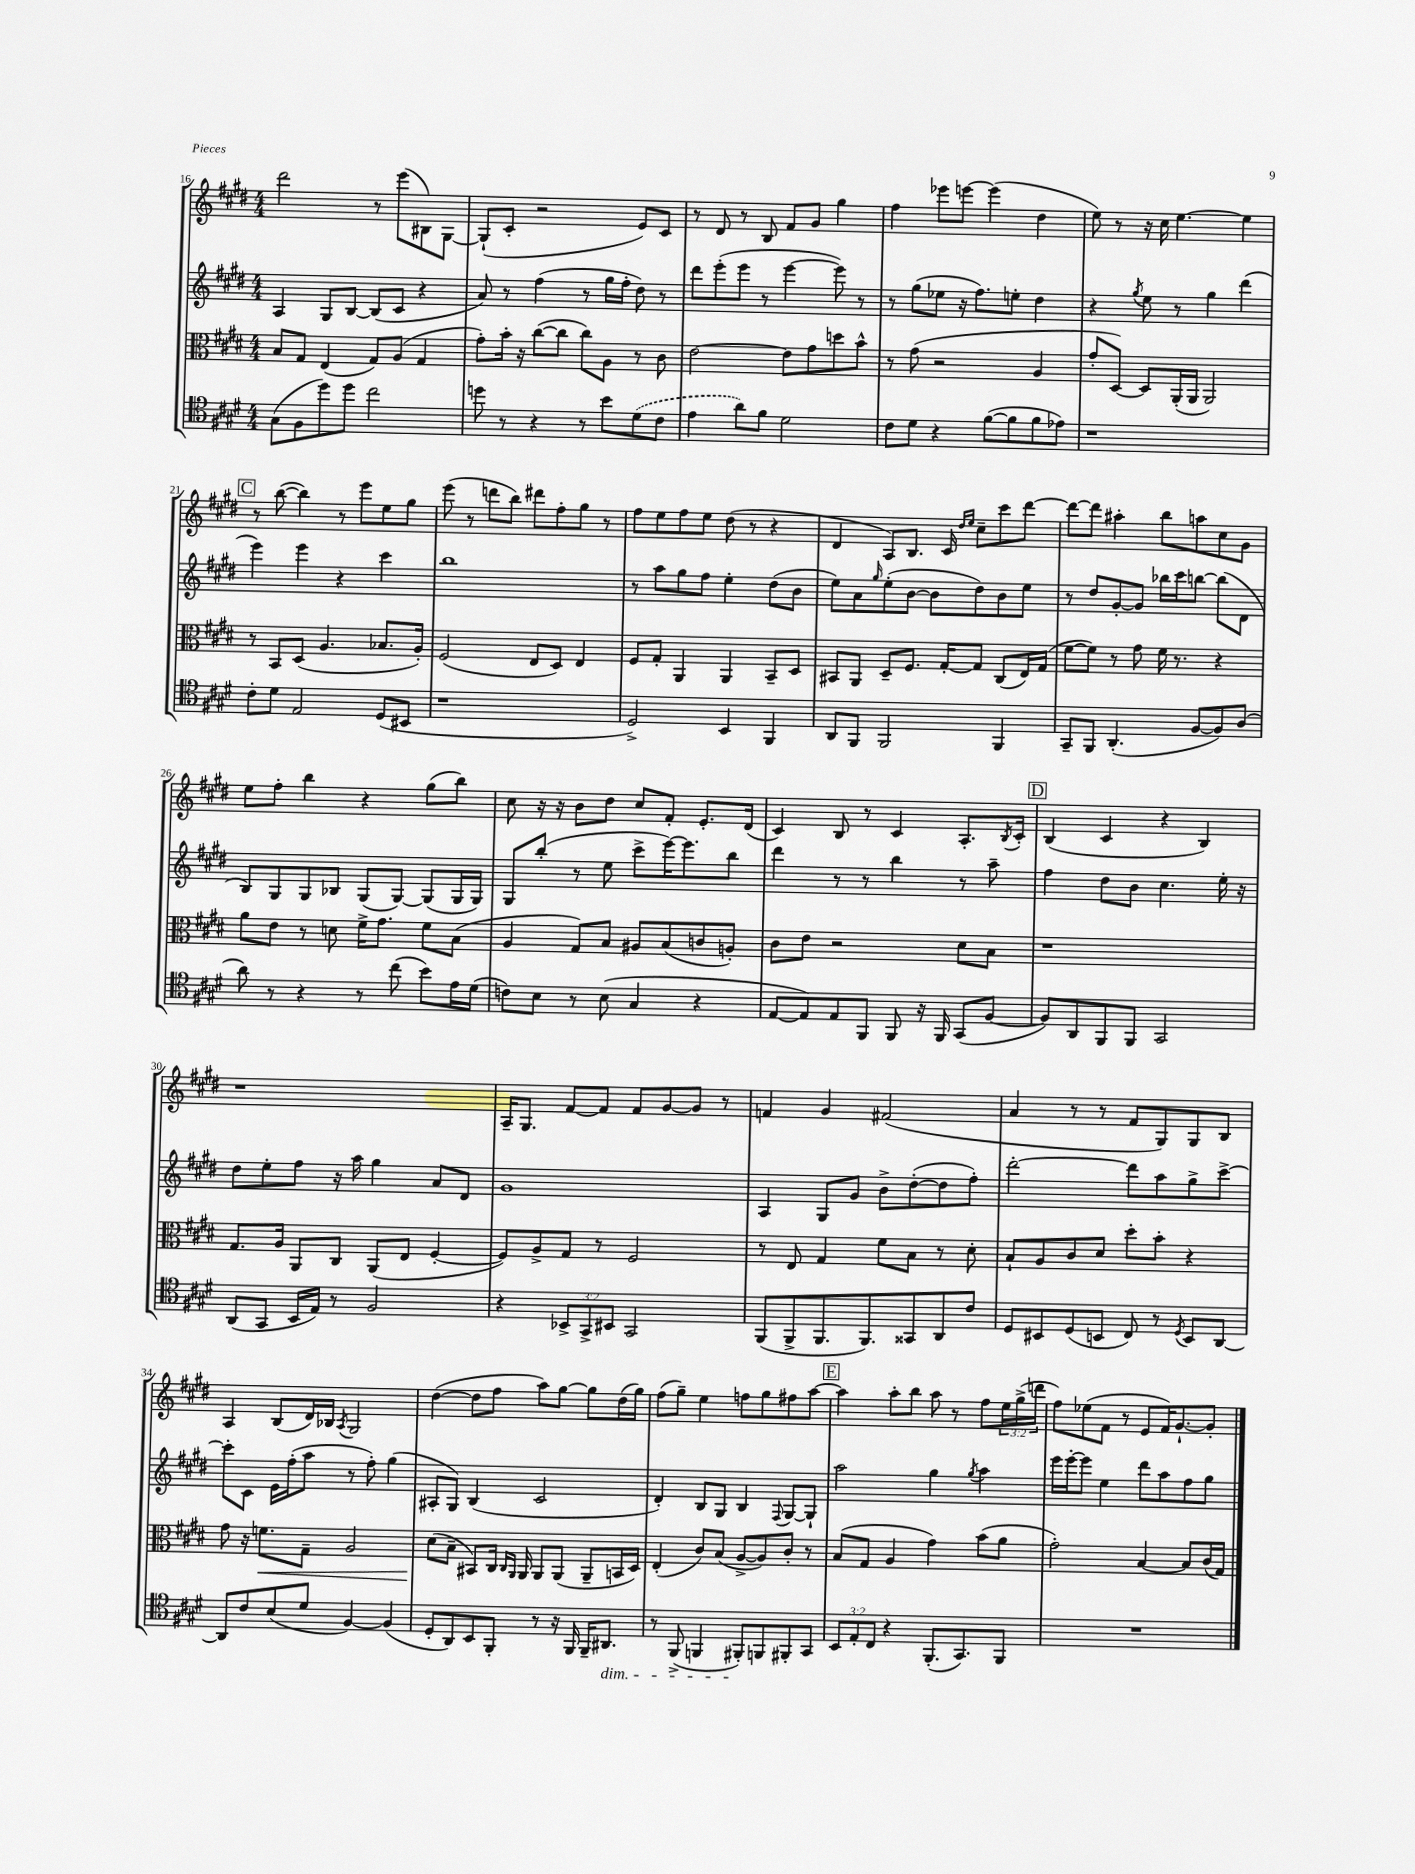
<<
\new StaffGroup <<
\new Staff = "s0" {
    \clef treble \key e \major \numericTimeSignature \time 4/4 \override Staff.TupletNumber.text = #tuplet-number::calc-fraction-text
    dis'''2 r8 e'''8( bis8) gis8~ |
    gis8-!( cis'8-. r2 e'8) cis'8 |
    r8 dis'8 r8 b8 fis'8 gis'8 gis''4 |
    fis''4 ees'''8 e'''8~ e'''4( dis''4 |
    e''8) r8 r16 cis''16 e''4.~ e''4 |
    \mark \markup { \box "C" } r8 b''8~( b''4) r8 e'''8 e''8 gis''8 |
    e'''8( r8 d'''8 b''8) dis'''8 fis''8-. gis''8 r8 |
    fis''8 e''8 fis''8 e''8 dis''8( r8 r4 |
    dis'4 a8) b8. cis'16 \grace { dis''16 e''16 } cis''8-- cis'''8 dis'''8~ |
    dis'''8~ dis'''8 ais''4-. b''8 a''8 cis''8 gis'8 |
    e''8 fis''8-. b''4 r4 gis''8( b''8) |
    cis''8 r16 r16 b'8 dis''8 cis''8 fis'8-. e'8.-. dis'16( |
    cis'4) b8 r8 cis'4 a8.-. \acciaccatura { b8 } cis'16-. |
    \mark \markup { \box "D" } b4( cis'4 r4 b4) |
    r1 |
    a16-- gis8. fis'8~ fis'8 fis'8 gis'8~ gis'8 r8 |
    f'4 gis'4 fis'2( |
    a'4 r8 r8 fis'8 gis8) gis8 b8 |
    a4 b8( dis'16) bes16 \acciaccatura { a8 } gis2 |
    dis''4~( dis''8 fis''8 a''8) gis''8~ gis''8 dis''16( gis''16) |
    fis''8( gis''8--) e''4 f''8 gis''8 fis''8 a''8~ |
    \mark \markup { \box "E" } a''4 a''8-. b''8 a''8 r8 fis''8 \tuplet 3/2 { e''16 gis''16->( d'''16 } |
    fis''8) ees''8( fis'8 r8 e'8 fis'16) gis'8.~-! gis'8-. \bar "|." |
}
\new Staff = "s1" {
    \clef treble \key e \major \numericTimeSignature \time 4/4
    a4 gis8 b8~ b8( cis'8 r4 |
    a'8) r8 fis''4( r8 gis''16 fis''16-. dis''8) r8 |
    dis'''8 e'''8-.( e'''8 r8 e'''4~ e'''8) r8 |
    r8 gis''8( ees''8 r16 fis''8.) e''8-. dis''4 |
    r4 \acciaccatura { gis''8 } e''8 r8 gis''4 dis'''4( |
    \mark \markup { \box "C" } e'''4) e'''4 r4 cis'''4 |
    b''1 |
    r8 a''8 gis''8 fis''8 e''4-. dis''8( b'8 |
    e''8) a'8 \grace { gis''16 } e''8-.( b'8~ b'8 dis''8) b'8 e''8 |
    r8 dis''8 gis'8~-. gis'8 bes''16 cis'''16 b''8~ b''8( dis'8 |
    b8) gis8 gis8 bes8 gis8( gis8~) gis8( gis16 gis16) |
    gis8 b''8-.( r8 e''8 cis'''8-> e'''16~) e'''8. b''8 |
    dis'''4 r8 r8 b''4 r8 a''8-- |
    \mark \markup { \box "D" } fis''4 dis''8 b'8 cis''4. e''16-. r16 |
    dis''8 e''8-. fis''8 r16 a''16 gis''4 a'8 dis'8 |
    gis'1 |
    a4 gis8 gis'8 b'8-> dis''8~-.( dis''8 fis''8-.) |
    dis'''2~-. dis'''8 a''8 gis''8-> cis'''8~-> |
    cis'''8-. cis'8 e'16 fis''16-.( a''8 r8 fis''8-.) gis''4( |
    ais8-. gis8) b4( cis'2 |
    dis'4-.) b8 gis8 b4 \appoggiatura { fis8 } gis8~ gis8-! |
    \mark \markup { \box "E" } a''2 gis''4 \acciaccatura { gis''8 } a''4 |
    e'''16 e'''16~-. e'''8 e''4 dis'''8 a''8 fis''8 gis''8 \bar "|." |
}
\new Staff = "s2" {
    \clef alto \key e \major \numericTimeSignature \time 4/4
    b8 gis8 e4( gis8) a8( gis4 |
    gis'8-.) b'16-. r16 cis''8~( cis''8 cis''8) a8 r8 cis'8 |
    e'2~ e'8 gis'8 d''8 b'8-^ |
    r8 gis'8( r2 a4 |
    gis'8-. dis8~) dis8 a,16-.( a,16 a,2) |
    \mark \markup { \box "C" } r8 b,8 dis8( a4. bes8. a16-.) |
    fis2( e8 dis8) e4 |
    fis8 gis8-. a,4 a,4 b,8-- dis8 |
    bis,8 a,8 dis8-- fis8. gis16~-. gis8 cis8( e16) gis16( |
    fis'8~ fis'8) r8 gis'8 fis'16 r8. r4 |
    a'8 e'8 r8 d'8 fis'16-> gis'8. fis'8 b8( |
    a4 gis8) b8 ais8 b8( c'8 a8-.) |
    cis'8 e'8 r2 dis'8 b8 |
    \mark \markup { \box "D" } r1 |
    gis8. a16 a,8 cis8 a,8( e8 fis4~-. |
    fis8) a8-> gis8 r8 fis2 |
    r8 e8 gis4 fis'8 b8 r8 dis'8-. |
    b8-! a8 cis'8 dis'8 dis''8-. b'8-. r4 |
    gis'8 r16 f'8.\< gis8-- a2 |
    dis'8\!( b8-- bis,8) cis16 \grace { cis16 a,16 } a,16 a,8 a,8( a,8-- b,16 dis16) |
    e4-.( cis'8) b8( a8~-> a8) cis'8-. r8 |
    \mark \markup { \box "E" } b8( gis8 a4 gis'4) b'8( a'8 |
    gis'2-.) b4~ b8 cis'16( gis16) \bar "|." |
}
\new Staff = "s3" {
    \clef tenor \key e \major \numericTimeSignature \time 4/4 \override Staff.TupletNumber.text = #tuplet-number::calc-fraction-text
    gis8( fis8 dis''8) dis''8 cis''2 |
    d''8 r8 r4 r8 b'8 \once \slurDashed dis'8( cis'8 |
    e'4 a'8) fis'8 dis'2 |
    cis'8 dis'8 r4 fis'8~( fis'8 fis'8 ees'8) |
    r1 |
    \mark \markup { \box "C" } cis'8-. dis'8 e2 dis8( bis,8 |
    r1 |
    dis2->) b,4 fis,4 |
    a,8 fis,8 fis,2 fis,4 |
    gis,8-- fis,8 a,4.-.( fis8~ fis8) a8( |
    a'8) r8 r4 r8 cis''8( b'8) e'16 dis'16( |
    c'8) b8 r8 b8( gis4 r4 |
    e8~ e8) e8 fis,8 fis,8 r16 fis,16 gis,8( fis8~ |
    \mark \markup { \box "D" } fis8) a,8 fis,8 fis,8 gis,2 |
    a,8( gis,8 b,16 e16) r8 fis2 |
    r4 \tuplet 3/2 { bes,8-> gis,8-> bis,8 } gis,2 |
    fis,8( fis,8-> fis,8. fis,8.) gisis,8 a,8 cis'8 |
    dis8 bis,8 dis8( b,8 cis8) r8 \acciaccatura { dis8 } b,8 a,8~ |
    a,8 cis'8 b8( dis'8 fis4~) fis4( |
    dis8-. a,8) b,8 fis,8-. r8 r16 fis,16 fis,16-- ais,8.\dim |
    r8 fis,8->( f,4 fis,8-.\!) f,8 fis,8-. gis,8 |
    \mark \markup { \box "E" } \tuplet 3/2 { b,8 e8-. cis8 } r4 fis,8.-.( gis,8.) fis,8 |
    R1 \bar "|." |
}
>>
>>
\layout { \context { \Score currentBarNumber = #16 } }
